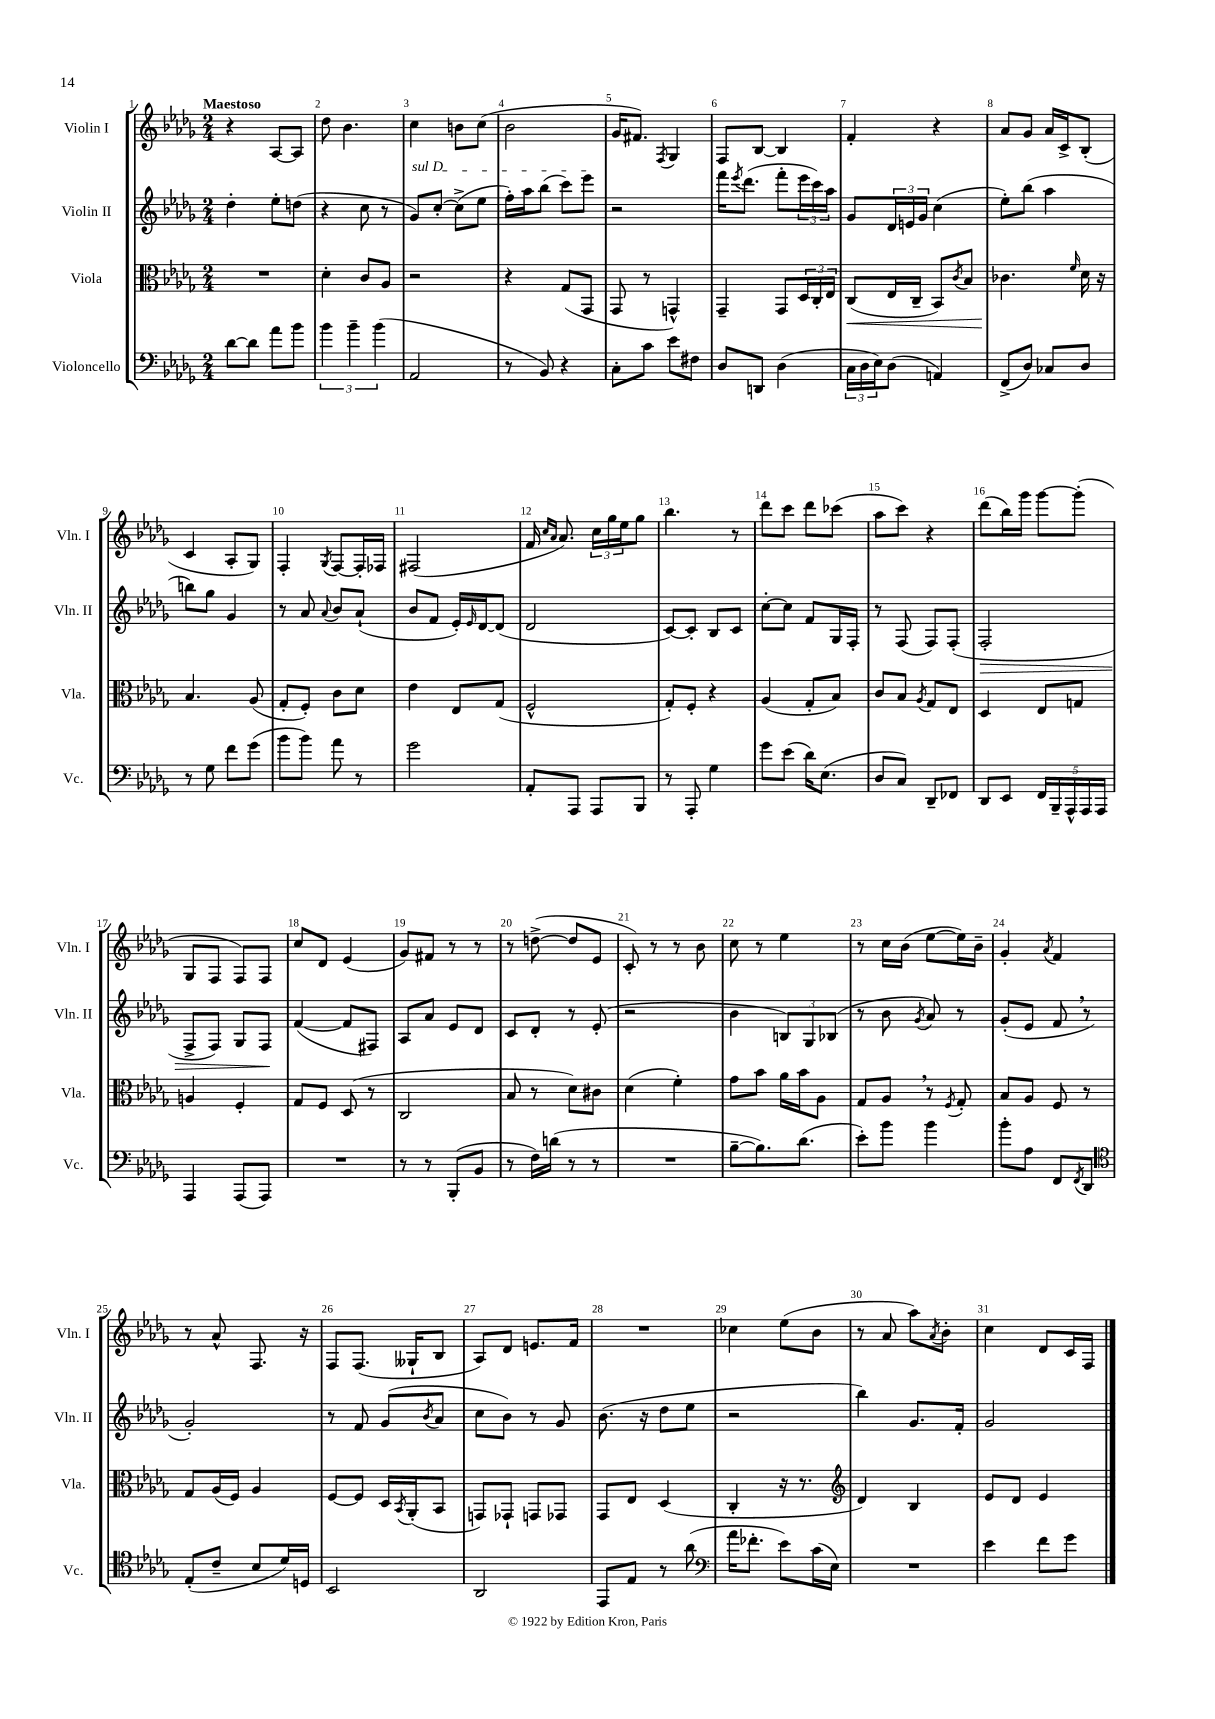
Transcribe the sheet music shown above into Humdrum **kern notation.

**kern	**kern	**dynam	**kern	**dynam	**kern
*part4	*part3	*part3	*part2	*part2	*part1
*staff4	*staff3	*staff3	*staff2	*staff2	*staff1
*I"Violoncello	*I"Viola	*	*I"Violin II	*	*I"Violin I
*I'Vc.	*I'Vla.	*	*I'Vln. II	*	*I'Vln. I
*clefF4	*clefC3	*	*clefG2	*	*clefG2
*k[b-e-a-d-g-]	*k[b-e-a-d-g-]	*	*k[b-e-a-d-g-]	*	*k[b-e-a-d-g-]
*M2/4	*M2/4	*	*M2/4	*	*M2/4
=1	=1	=1	=1	=1	=1
!	!	!	!	!	!LO:TX:a:B:t=Maestoso
[8d-\L	2r	.	4dd-'\	.	4r
8d-\J]	.	.	.	.	.
8a-\L	.	.	8ee-'\L	.	[8A-/L
8b-\J	.	.	(8ddn\J	.	8A-/J]
=2	=2	=2	=2	=2	=2
6b-\	4d-'\	.	4r	.	8dd-\
.	.	.	.	.	4.b-\
6b-~\	.	.	.	.	.
.	8c/L	.	8cc\	.	.
(6b-\	.	.	.	.	.
.	8A-/J	.	8r	.	.
=3	=3	=3	=3	=3	=3
!	!	!	!LO:TX:a:i:t=sul D	!	!
2AA-/	2r	.	8g-/L)	.	4cc\
.	.	.	[8cc'/J	.	.
.	.	.	(8cc^\L]	.	8bn\L
.	.	.	8ee-\J	.	(8cc\J
=4	=4	=4	=4	=4	=4
8r	4r	.	16ff'\LL)	.	2b-\
.	.	.	16aa-\J	.	.
8BB-/)	.	.	(8bb-\J	.	.
4r	(8G-/L	.	8ccc\L)	.	.
.	8GG-/J	.	8eee-\J	.	.
=5	=5	=5	=5	=5	=5
8C'\L	8GG-/	.	2r	.	16g-/KL
.	.	.	.	.	8.f#X/J)
8c\J	8r	.	.	.	.
.	.	.	.	.	8qF/
8e-\L	4GGn^^/)	.	.	.	4G-/
8F#X\J	.	.	.	.	.
=6	=6	=6	=6	=6	=6
8D-/L	4GG-~/	.	16fff\KL	.	8F/L
.	.	.	8qeee-/	.	.
.	.	.	(8.ddd-\J	.	.
8DDn/J	.	.	.	.	[8B-/J
(4D-\	8GG-/L	.	8fff'\L	.	4B-/]
.	24D-/L	.	24eee-\L	.	.
.	24C'/	.	24ccc\)	.	.
.	24E-/JJ	.	24aa-\JJ	.	.
=7	=7	=7	=7	=7	=7
!	!	!LO:HP:b	!	!	!
24C\LL	(8C/L	<	8g-/L	.	4f'/
24D-\	.	.	.	.	.
24E-\J)	.	.	.	.	.
(8D-\J	16E-/L	.	24d-/L	.	.
.	.	.	24en/	.	.
.	16C~/JJ	.	.	.	.
.	.	.	24g-/JJ	.	.
4AAn/)	8BB-/L)	.	(4cc\	.	4r
.	8qc/	.	.	.	.
.	8B-/J	.	.	.	.
=8	=8	=8	=8	=8	=8
(8FF^/L	4.c-X\	.	8ee-'\L)	.	8a-/L
8D-/J)	.	.	(8bb-\J	.	8g-/J
8C-X/L	.	.	4aa-\	.	16a-/LL
.	.	.	.	.	16c^/J
.	16qqf/	.	.	.	.
8D-/J	16d-\	[	.	.	(8B-'/J
.	16r	.	.	.	.
!!LO:LB:g=z
=9	=9	=9	=9	=9	=9
8r	4.B-/	.	8bbn\L)	.	4c/
8G-\	.	.	8gg-\J	.	.
8f\L	.	.	4g-/	.	8A-'/L
(8g-\J	(8A-/	.	.	.	8G-/J)
=10	=10	=10	=10	=10	=10
8b-\L	8G-'/L	.	8r	.	4F'/
8b-\J)	8F'/J)	.	8a-/	.	.
.	.	.	8qqa-/	.	8qG-/
8a-\	8c\L	.	8b-/L	.	[8F/L
8r	8d-\J	.	(8a-`/J	.	16F'/L]
.	.	.	.	.	16F-X/JJ
=11	=11	=11	=11	=11	=11
2g-\	4e-\	.	8b-/L	.	(2F#X/
.	.	.	8f/J	.	.
.	8E-/L	.	16e-'/LL)	.	.
.	.	.	16qqe-/	.	.
.	.	.	[16d-/J	.	.
.	(8G-/J	.	(8d-/J]	.	.
=12	=12	=12	=12	=12	=12
8AA-'/L	2F^^/	.	2d-/	.	16f/
.	.	.	.	.	16qqcc/LL
.	.	.	.	.	16qqa-/JJ
.	.	.	.	.	8.a-/)
8AAA-/J	.	.	.	.	.
8AAA-/L	.	.	.	.	24cc\LL
.	.	.	.	.	24gg-\
.	.	.	.	.	24ee-\J
8BBB-/J	.	.	.	.	8gg-\J
=13	=13	=13	=13	=13	=13
8r	8G-'/L)	.	[8c/L)	.	4.bb-\
8AAA-'/	8F'/J	.	8c'/J]	.	.
4G-\	4r	.	8B-/L	.	.
.	.	.	8c/J	.	8r
=14	=14	=14	=14	=14	=14
8g-\L	(4A-/	.	[8cc'\L	.	8ddd-\L
(8e-\J	.	.	8cc\J]	.	8ccc\J
16d-\KL)	8G-'/L	.	8f/L	.	8ddd-\L
(8.E-\J	.	.	.	.	.
.	8B-/J)	.	16G-/L	.	(8ccc-X\J
.	.	.	16F'/JJ	.	.
=15	=15	=15	=15	=15	=15
8D-/L	8c/L	.	8r	.	8aa-\L
8C/J)	8B-/J	.	(8F/	.	8ccc\J)
.	8qA-/	.	.	.	.
8DD-~/L	8G-/L	.	8F/L)	.	4r
8FF-X/J	8E-/J	.	(8F'/J	.	.
=16	=16	=16	=16	=16	=16
!	!	!	!	!LO:HP:b	!
8DD-/L	4D-/	.	2F'/	>	(8ddd-\L
8EE-/J	.	.	.	.	16bb-\L)
.	.	.	.	.	16ggg-\JJ
20FF/LL	8E-/L	.	.	.	[8ggg-\L
20BBB-~/	.	.	.	.	.
20AAA-^^/	.	.	.	.	.
.	8Gn/J	.	.	.	(8ggg-'\J]
20AAA-/	.	.	.	.	.
20AAA-/JJ	.	.	.	.	.
!!LO:LB:g=z
=17	=17	=17	=17	=17	=17
4AAA-/	4An/	.	8F^/L	.	8G-/L
.	.	.	8F/J)	.	8F/J
(8AAA-/L	4F'/	.	8G-/L	.	8F/L)
8AAA-/J)	.	.	8F/J	.	8F/J
.	.	.	.	]	.
=18	=18	=18	=18	=18	=18
2r	8G-/L	.	([4f/	.	8cc/L
.	8F/J	.	.	.	8d-/J
.	(8D-/	.	8f/L]	.	(4e-/
.	8r	.	8F#X/J)	.	.
=19	=19	=19	=19	=19	=19
8r	2C/	.	8A-/L	.	8g-/L)
8r	.	.	8a-/J	.	8f#X/J
(8BBB-'/L	.	.	8e-/L	.	8r
8BB-/J	.	.	8d-/J	.	8r
=20	=20	=20	=20	=20	=20
8r	8B-/	.	8c/L	.	8r
16F\LL)	8r	.	8d-'/J	.	([8ddn^\
(16dn\JJ	.	.	.	.	.
8r	8d-\L)	.	8r	.	8dd/L]
8r	8c#X\J	.	(8e-'/	.	8e-/J
=21	=21	=21	=21	=21	=21
2r	(4d-\	.	2r	.	8c'/)
.	.	.	.	.	8r
.	4f'\)	.	.	.	8r
.	.	.	.	.	8b-\
=22	=22	=22	=22	=22	=22
[8B-~\L	8g-\L	.	4b-\	.	8cc\
8.B-\])	8b-\J	.	.	.	8r
.	16a-\LL	.	12Bn/L)	.	4ee-\
(8.d-\J	16b-\J	.	.	.	.
.	.	.	12G-/	.	.
.	8A-\J	.	.	.	.
.	.	.	(12B-X/J	.	.
=23	=23	=23	=23	=23	=23
8e-'\L)	8G-/L	.	8r	.	8r
8b-\J	8A-,/J	.	8b-\	.	16cc\LL
.	.	.	.	.	(16b-\JJ
.	.	.	8qg-/	.	.
4b-\	8r	.	8a-/)	.	[8ee-\L
.	8qF/	.	.	.	.
.	8G-'/	.	8r	.	16ee-\L])
.	.	.	.	.	16b-~\JJ
=24	=24	=24	=24	=24	=24
8b-'\L	8B-/L	.	(8g-'/L	.	4g-'/
8A-\J	8A-/J	.	8e-/J	.	.
.	.	.	.	.	8qa-/
8FF/L	8F/	.	8f,/	.	4f/
8qFF/	.	.	.	.	.
8DD-/J	8r	.	8r	.	.
!!LO:LB:g=z
=25	=25	=25	=25	=25	=25
*clefC4	*	*	*	*	*
(8E-'/L	8G-/L	.	2g-'/)	.	8r
8c~/J	(16A-/L	.	.	.	8a-^^/
.	16F/JJ)	.	.	.	.
8B-/L	4A-/	.	.	.	8.F/
16d-/L)	.	.	.	.	.
16Dn/JJ	.	.	.	.	16r
=26	=26	=26	=26	=26	=26
2BB-/	[8F/L	.	8r	.	8F/L
.	8F/J]	.	8f/	.	(8.F/J
.	16D-/LL	.	(8g-/L	.	.
.	8qBB-/	.	.	.	.
.	(16AA-'/J	.	.	.	16G--X`/KL
.	.	.	8qb-/	.	.
.	8BB-/J	.	8a-/J	.	8B-/J
=27	=27	=27	=27	=27	=27
2AA-/	8GGn/L)	.	8cc\L	.	8A-/L)
.	8GG-X`/J	.	8b-\J)	.	8d-/J
.	8GGn/L	.	8r	.	8.en/L
.	8GG-X/J	.	8g-/	.	.
.	.	.	.	.	16f/Jk
=28	=28	=28	=28	=28	=28
8EE-/L	8GG-/L	.	(8.b-\	.	2r
8E-/J	8E-/J	.	.	.	.
.	.	.	16r	.	.
8r	(4D-/	.	8dd-\L	.	.
(8a-\	.	.	8ee-\J	.	.
=29	=29	=29	=29	=29	=29
*clefF4	*	*	*	*	*
16a-\KL	4C'/	.	2r	.	4cc-X\
8.f-X'\J	.	.	.	.	.
8e-\L)	16r	.	.	.	(8ee-\L
.	8.r	.	.	.	.
(16c\L	.	.	.	.	8b-\J
16E-\JJ)	.	.	.	.	.
=30	=30	=30	=30	=30	=30
*	*clefG2	*	*	*	*
2r	4d-/)	.	4bb-\)	.	8r
.	.	.	.	.	8a-/
.	4B-/	.	8.g-/L	.	8aa-\L)
.	.	.	.	.	8qa-/
.	.	.	.	.	8b-'\J
.	.	.	16f'/Jk	.	.
=31	=31	=31	=31	=31	=31
4e-\	8e-/L	.	2g-/	.	4cc\
.	8d-/J	.	.	.	.
8f\L	4e-/	.	.	.	8d-/L
8g-\J	.	.	.	.	16c/L
.	.	.	.	.	16F/JJ
==	==	==	==	==	==
*-	*-	*-	*-	*-	*-
